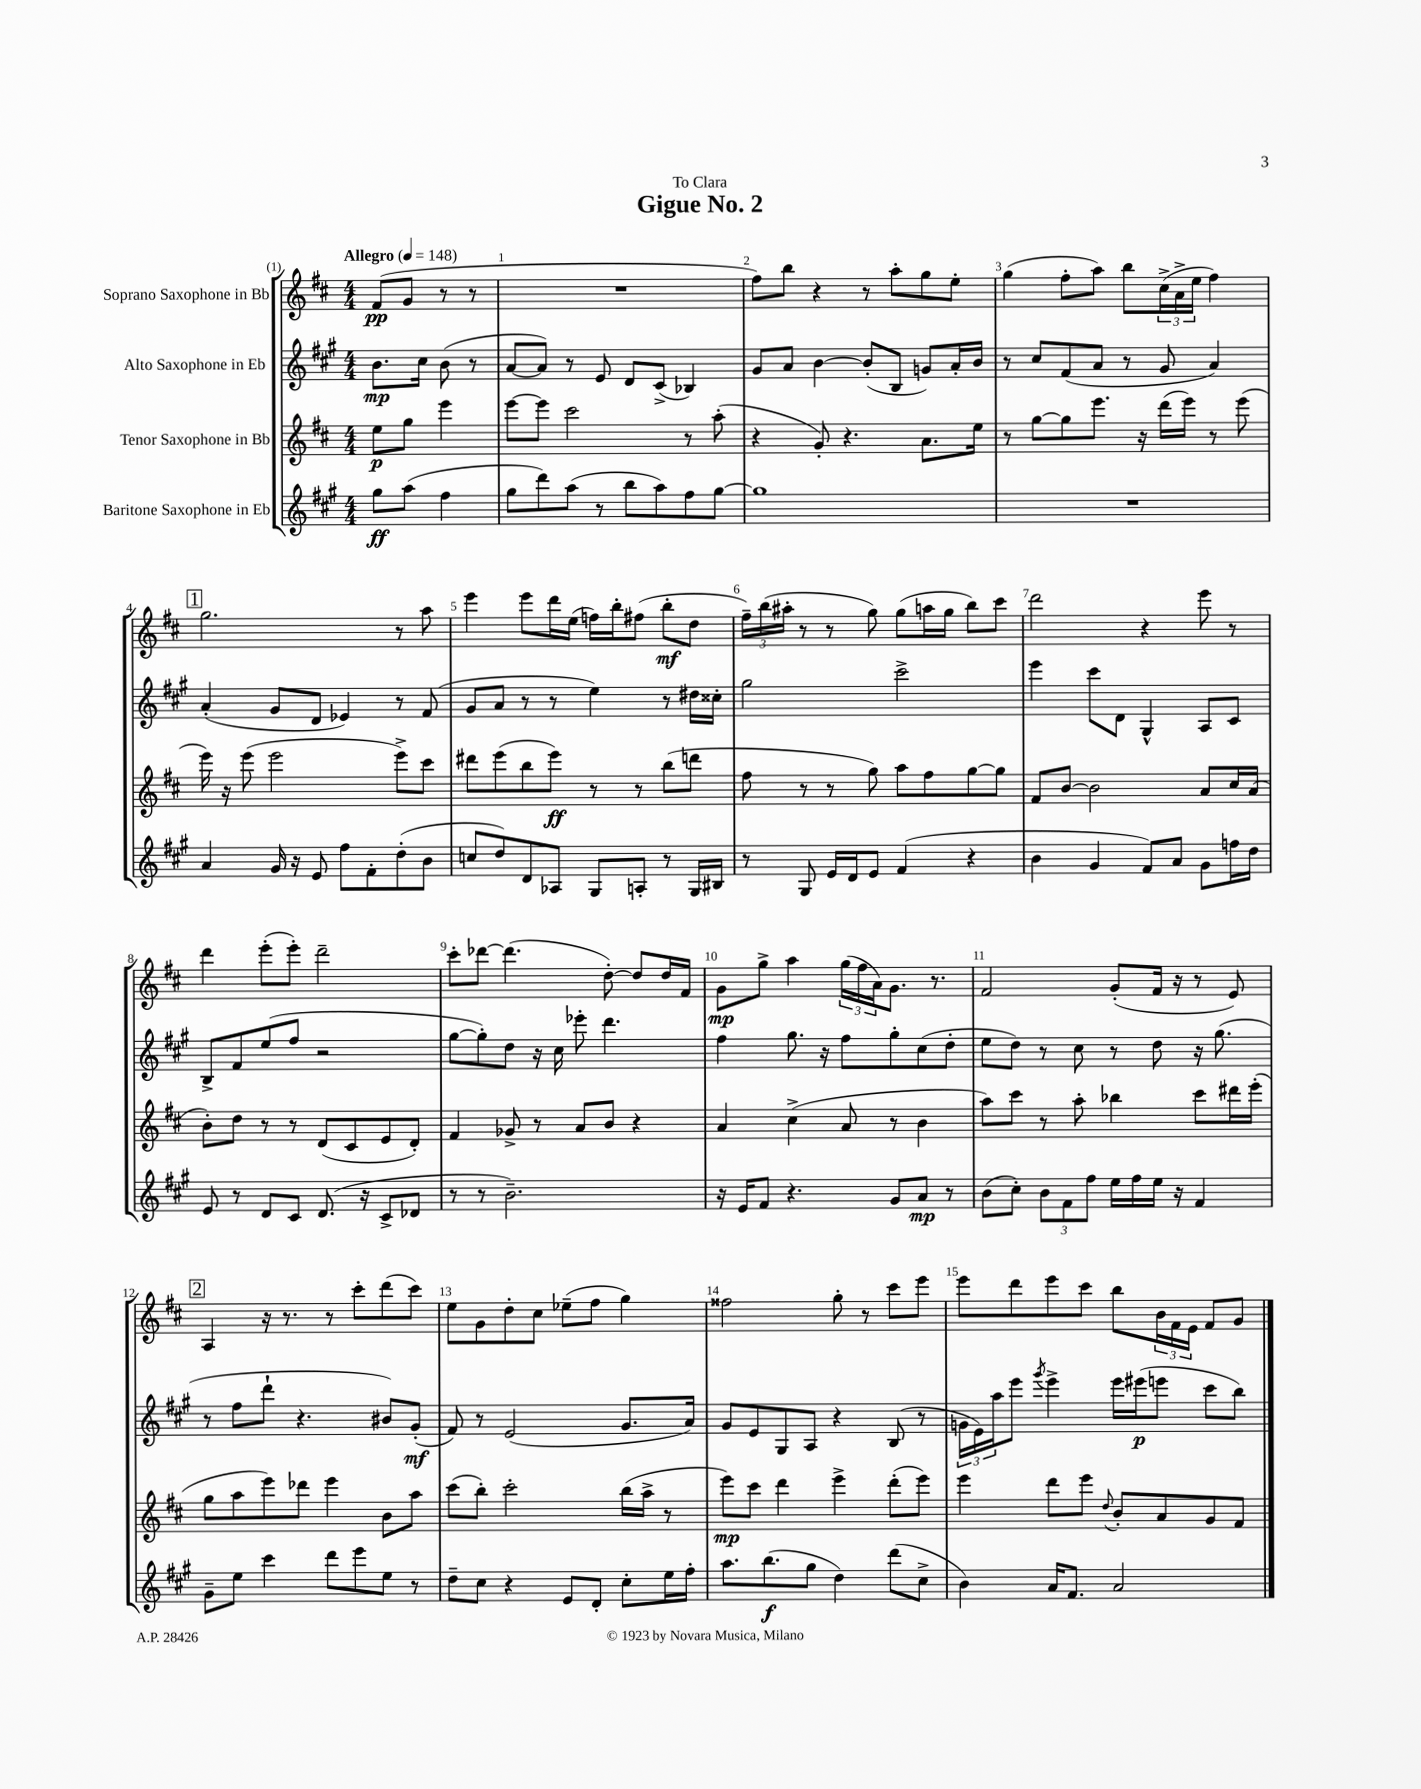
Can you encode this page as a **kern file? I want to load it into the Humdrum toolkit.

**kern	**kern	**kern	**kern
*staff4	*staff3	*staff2	*staff1
*clefG2	*clefG2	*clefG2	*clefG2
*k[f#c#g#]	*k[f#c#]	*k[f#c#g#]	*k[f#c#]
*M4/4	*M4/4	*M4/4	*M4/4
*MM148	*MM148	*MM148	*MM148
8gg#\L	8ee\L	8.b\L	(8f#/L
(8aa\J	8gg\J	.	8g/J
.	.	16cc#\Jk	.
4ff#\	4eee\	(8b\	8r
.	.	8r	8r
=	=	=	=
8gg#\L	[8eee\L	[8a/L	1r
8ddd\)	8eee\]J	8a/]J)	.
(8aa\J	2ccc#\	8r	.
8r	.	8e/	.
8bb\L	.	8d/L	.
8aa\)	.	(8c#^/J	.
8ff#\	8r	4B-/)	.
[8gg#\J	(8aa'\	.	.
=	=	=	=
1gg#]	4r	8g#/L	8ff#\L)
.	.	8a/J	8bb\J
.	8g'/)	[4b\	4r
.	4.r	.	.
.	.	(8b'/]L	8r
.	.	8B/J	8aa'\L
.	8.a\L	8g/L)	8gg\
.	.	16a'/L	8ee'\J
.	16ee\Jk	16b/JJ	.
=	=	=	=
1r	8r	8r	(4gg\
.	[8gg\L	8cc#/L	.
.	8gg\]	(8f#/	8ff#'\L
.	8.eee\J	8a/J	8aa\J)
.	.	8r	8bb\L
.	16r	.	.
.	(16ddd\LL	8g#/	(24cc#^\L
.	.	.	24a^\
.	16eee\JJ)	.	.
.	.	.	24ee\JJ
.	8r	4a/)	4ff#\)
.	(8eee\	.	.
=	=	=	=
4a/	16eee\)	(4a'/	2.gg\
.	16r	.	.
.	(8eee\	.	.
16g#/	2eee\	8g#/L	.
16r	.	.	.
8e/	.	8d/J	.
8ff#\L	.	4e-/)	.
8f#'\	.	.	.
(8dd'\	8eee^\L)	8r	8r
8b\J	8ccc#\J	(8f#/	8aa\
=	=	=	=
8cc/L	8ddd#\L	8g#/L	4eee\
8dd/)	(8eee\	8a/J	.
8d/	8bb\	8r	8eee\L
8A-/J	8eee\J)	8r	16ddd\L
.	.	.	(16ee\JJ
8G#/L	8r	4ee\)	16ff\LL)
.	.	.	16bb'\J
8A'/J	8r	.	(8ff#\J
8r	(8bb\L	8r	8bb'\L
16G#/LL	8ddd\J	16dd#\LL	8dd\J
16B#/JJ	.	16cc##'\JJ	.
=	=	=	=
8r	8ff#\	2gg#\	24ff#~\LL)
.	.	.	(24bb\
.	.	.	24aa#'\JJ
8G#/	8r	.	8r
16e/LL	8r	.	8r
16d/J	.	.	.
8e/J	8gg\)	.	8gg\)
(4f#/	8aa\L	2ccc#^\	(8gg\L
.	8ff#\	.	16aa\L
.	.	.	16gg\JJ
4r	[8gg\	.	8bb\L)
.	8gg\]J	.	8ccc#\J
=	=	=	=
4b\	8f#/L	4eee\	2ddd\
.	[8b/J	.	.
4g#/	2b\]	8ccc#\L	.
.	.	8d\J	.
8f#/L)	.	4G#^^/	4r
8a/J	.	.	.
8g#\L	8a/L	8A/L	8eee\
16ff\L	16cc#/L	8c#/J	8r
16dd\JJ	(16a/JJ	.	.
=	=	=	=
8e/	8b'\L)	8B^/L	4ddd\
8r	8dd\J	8f#/	.
8d/L	8r	(8ee/	(8eee'\L
8c#/J	8r	8ff#/J	8eee'\J)
(8.d/	(8d/L	2r	2ddd~\
.	8c#/	.	.
16r	.	.	.
8c#^/L	8e/	.	.
8d-/J	8d'/J)	.	.
=	=	=	=
8r	4f#/	[8gg#\L	8ccc#'\L
8r	.	8gg#'\])	[8ddd-\J
2.b~\)	8g-^/	8dd\J	(4.ddd-\]
.	8r	16r	.
.	.	16cc#\	.
.	8a/L	8eee-'\	.
.	8b/J	4.ddd\	[8dd'\)
.	4r	.	8dd/]L
.	.	.	16dd/L
.	.	.	16f#/JJ
=	=	=	=
16r	4a/	4ff#\	8g\L
16e/LK	.	.	.
8f#/J	.	.	8gg^\J
4.r	(4cc#^\	8.gg#\	4aa\
.	.	16r	.
.	8a/	8ff#\L	(24gg\LL
.	.	.	24ff#\
.	.	.	24a\J)
8g#/L	8r	8gg#'\	8.g\J
8a/J	4b\	(8cc#\	.
.	.	.	8.r
8r	.	8dd'\J	.
=	=	=	=
(8b\L	8aa\L)	8ee\L	2f#/
8cc#'\J)	8ccc#\J	8dd\J)	.
12b\L	8r	8r	.
12f#\	.	.	.
.	8aa'\	8cc#\	.
12ff#\J	.	.	.
16ee\LL	4bb-\	8r	(8g'/L
16ff#\	.	.	.
16ee\JJ	.	8dd\	16f#/Jk
16r	.	.	16r
4f#/	8ccc#\L	16r	8r
.	.	(8.gg#\	.
.	16ddd#\L	.	8e/)
.	(16eee'\JJ	.	.
=	=	=	=
8g#~\L	8gg\L	8r	4A/
8ee\J	8aa\	8ff#\L	.
4ccc#\	8eee\)	8ddd`\J	16r
.	.	.	8.r
.	8ddd-\J	4.r	.
8ddd\L	4eee\	.	8r
8eee\	.	.	8ccc#'\L
8ee\J	8b\L	8b#/L)	(8ddd\
8r	8aa\J	(8g#'/J	8ccc#\J)
=	=	=	=
8dd~\L	(8ccc#\L	8f#/)	8ee\L
8cc#\J	8bb'\J)	8r	8g\
4r	2ccc#'\	(2e/	8dd'\
.	.	.	8cc#\J
8e/L	.	.	(8ee-~\L
8d'/J	.	.	8ff#\J
8cc#'\L	(16bb\LL	8.g#/L	4gg\)
.	16aa^\JJ	.	.
16ee\L	8r	.	.
16ff#'\JJ	.	16a/Jk)	.
=	=	=	=
8.aa\L	8eee\L)	8g#/L	2ff##\
.	8ccc#\J	8e/	.
(8.bb\	.	.	.
.	4ddd\	8G#/	.
8gg#\J	.	8A/J	.
4dd\)	4eee^\	4r	8gg'\
.	.	.	8r
(8ddd\L	(8ddd'\L	(8B/	8ccc#\L
8cc#^\J	8eee\J)	8r	8eee\J
=	=	=	=
4b\)	4eee\	24g\LL	8eee\L
.	.	24e\)	.
.	.	24aa\J	.
.	.	8eee\J	8ddd\
.	.	8qggg#/	.
16a/LK	8ddd\L	4eee^\	8eee\
8.f#/J	.	.	.
.	8eee\J	.	8ccc#\J
.	8qqdd/	.	.
2a/	8b'/L	16eee\LL	8bb\L
.	.	(16eee#\J	.
.	8a/	8eee\J	24b\L
.	.	.	24f#\
.	.	.	24e\JJ
.	8g/	8ccc#\L	8f#/L
.	8f#/J	8bb\J)	8g/J
==	==	==	==
*-	*-	*-	*-
